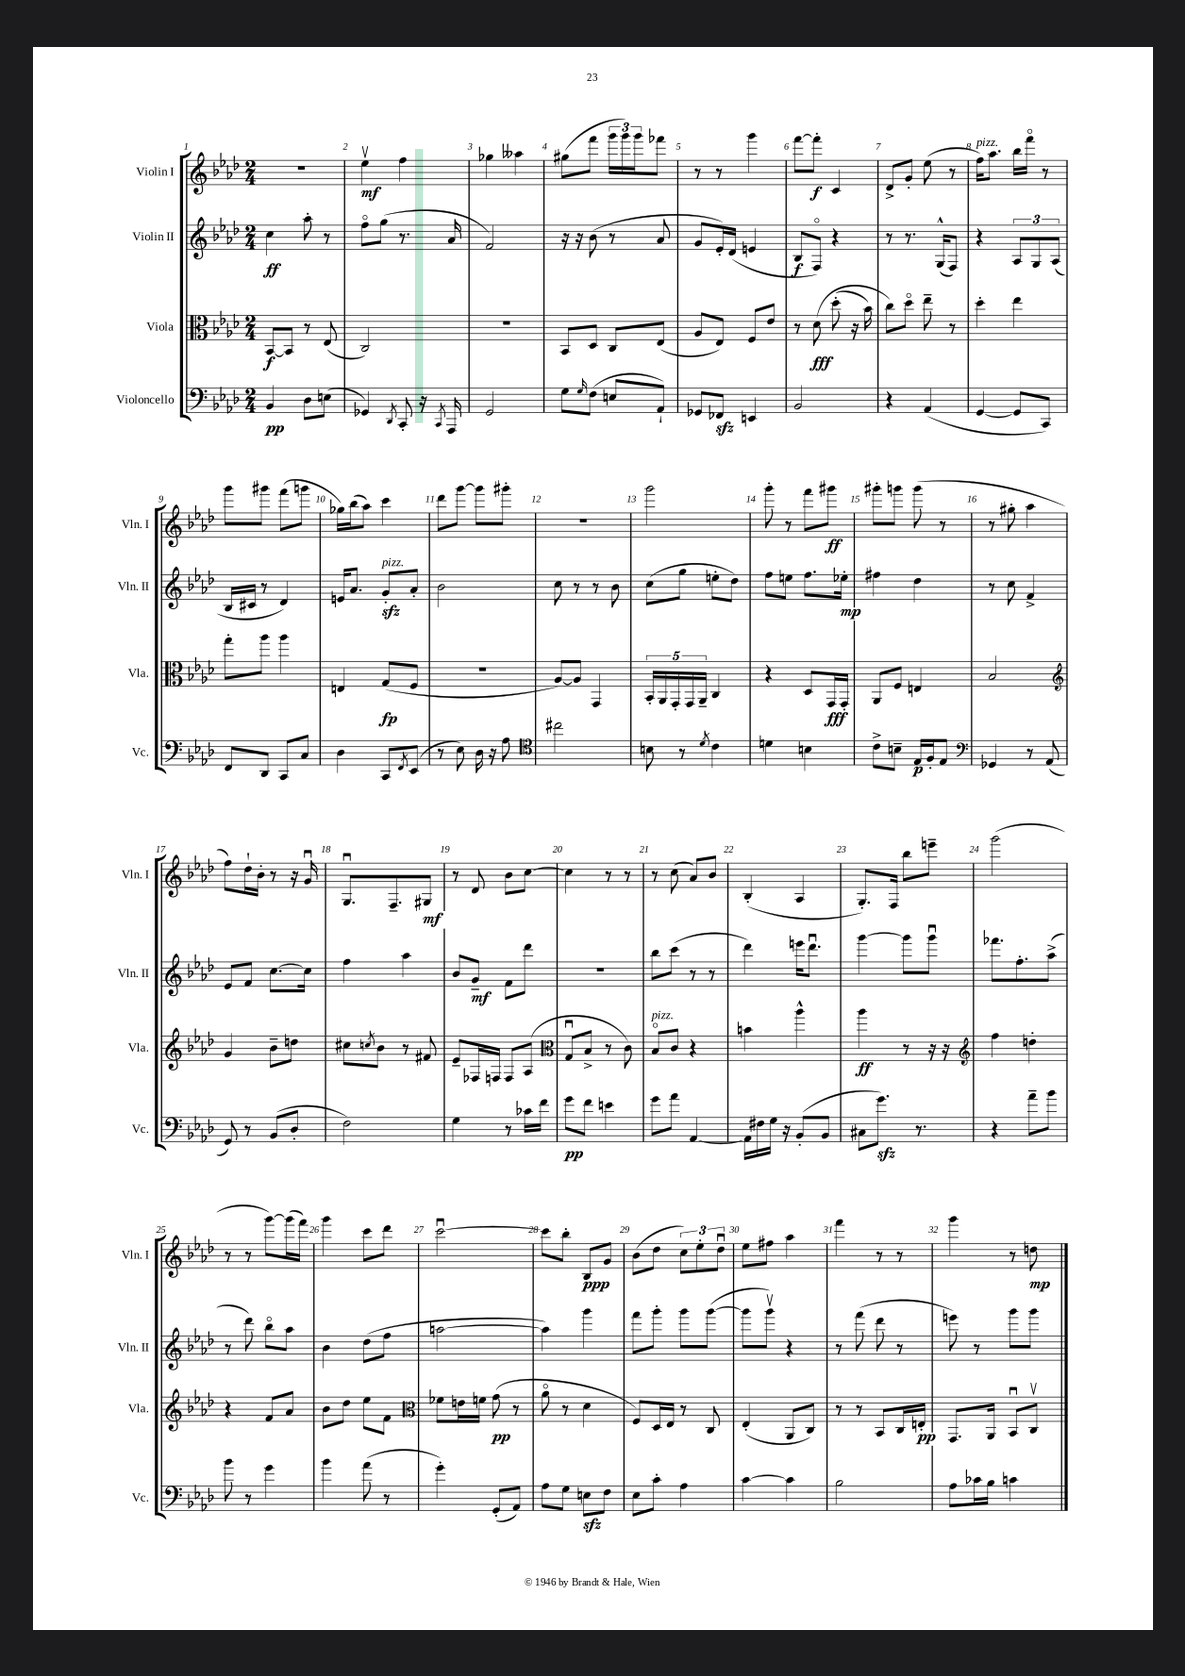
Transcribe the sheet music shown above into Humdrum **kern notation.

**kern	**dynam	**kern	**dynam	**kern	**dynam	**kern	**dynam
*part4	*part4	*part3	*part3	*part2	*part2	*part1	*part1
*staff4	*staff4	*staff3	*staff3	*staff2	*staff2	*staff1	*staff1
*I"Violoncello	*	*I"Viola	*	*I"Violin II	*	*I"Violin I	*
*I'Vc.	*	*I'Vla.	*	*I'Vln. II	*	*I'Vln. I	*
*clefF4	*	*clefC3	*	*clefG2	*	*clefG2	*
*k[b-e-a-d-]	*	*k[b-e-a-d-]	*	*k[b-e-a-d-]	*	*k[b-e-a-d-]	*
*M2/4	*	*M2/4	*	*M2/4	*	*M2/4	*
=1	=1	=1	=1	=1	=1	=1	=1
4BB-/	pp	[8BB-/L	f	4cc\	ff	2r	.
.	.	8BB-/J]	.	.	.	.	.
8D-\L	.	8r	.	8aa-'\	.	.	.
(8En\J	.	(8E-/	.	8r	.	.	.
=2	=2	=2	=2	=2	=2	=2	=2
4GG-X/)	.	2C/)	.	8ff\L	.	4ee-v\	mf
.	.	.	.	(8gg\J	.	.	.
8qDD-/	.	.	.	.	.	.	.
8CC'/	.	.	.	8.r	.	4ff\	.
16r	.	.	.	.	.	.	.
8qCC/	.	.	.	.	.	.	.
16AAA-/	.	.	.	16a-/	.	.	.
=3	=3	=3	=3	=3	=3	=3	=3
2GG/	.	2r	.	2f/)	.	4gg-X\	.
.	.	.	.	.	.	4aa--X\	.
=4	=4	=4	=4	=4	=4	=4	=4
8G\L	.	8BB-/L	.	16r	.	(8gg#X\L	.
.	.	.	.	16r	.	.	.
16qqG/	.	.	.	.	.	.	.
(8F\J	.	8D-/J	.	(8b-\	.	8fff\J	.
8En/L	.	8C/L	.	8r	.	24ggg\LL	.
.	.	.	.	.	.	24ggg\)	.
.	.	.	.	.	.	24ggg\J	.
8AA-`/J)	.	(8E-/J	.	8a-/	.	8fff-X\J	.
=5	=5	=5	=5	=5	=5	=5	=5
8GG-X/L	.	8A-/L	.	8g/L	.	8r	.
8FF-Xzz/J	.	8E-/J)	.	16e-'/L)	.	8r	.
.	.	.	.	(16d-/JJ	.	.	.
4EEn/	.	8F/L	.	4en/	.	4ggg\	.
.	.	8e-/J	.	.	.	.	.
=6	=6	=6	=6	=6	=6	=6	=6
2BB-/	.	8r	.	8B-/L	f	[8fff\L	.
.	.	(8d-\	fff	8F/J)	.	8fff'\J]	f
.	.	(8dd-'\	.	4r	.	4c/	.
.	.	16r	.	.	.	.	.
.	.	16b-\)	.	.	.	.	.
=7	=7	=7	=7	=7	=7	=7	=7
4r	.	8cc\L)	.	8r	.	8d-^/L	.
.	.	8dd-\J	.	8.r	.	8g'/J	.
(4AA-/	.	8ee-~\	.	.	.	(8ee-\	.
.	.	.	.	(16G^^/KL	.	.	.
.	.	8r	.	8F/J)	.	8r	.
=8	=8	=8	=8	=8	=8	=8	=8
!	!	!	!	!	!	!LO:TX:a:i:t=pizz.	!
[4GG/	.	4dd-'\	.	4r	.	16ff\KL)	.
.	.	.	.	.	.	8.aa-\J	.
8GG/L]	.	4ee-\	.	12A-/L	.	16bb-\LL	.
.	.	.	.	.	.	16fff\JJ	.
.	.	.	.	12G/	.	.	.
8CC/J)	.	.	.	.	.	8r	.
.	.	.	.	(12A-/J	.	.	.
!!LO:LB:g=z
=9	=9	=9	=9	=9	=9	=9	=9
8FF/L	.	8gg'\L	.	16B-/LL	.	8ggg\L	.
.	.	.	.	16c#X/JJ	.	.	.
8DD-/J	.	8aa-\J	.	8r	.	8ggg#X\J	.
8CC/L	.	4aa-\	.	4d-/)	.	(8fff\L	.
8C/J	.	.	.	.	.	8gggn\J	.
=10	=10	=10	=10	=10	=10	=10	=10
4D-\	.	4En/	.	16en/KL	.	16gg-X\LL)	.
.	.	.	.	8.a-/J	.	(16bb-\J	.
.	.	.	.	.	.	8aa-\J)	.
!	!	!	!	!LO:TX:a:i:t=pizz.	!	!	!
8CC/L	.	(8G/L	fp	8gzz'/L	.	4ccc\	.
8qFF/	.	.	.	.	.	.	.
(8EE-/J	.	8F/J	.	8a-'/J	.	.	.
=11	=11	=11	=11	=11	=11	=11	=11
8r	.	2r	.	2b-\	.	8ddd-\L	.
8E-\)	.	.	.	.	.	[8ggg\J	.
16D-\	.	.	.	.	.	8ggg\L]	.
16r	.	.	.	.	.	.	.
8A-\	.	.	.	.	.	8ggg#X'\J	.
=12	=12	=12	=12	=12	=12	=12	=12
*clefC4	*	*	*	*	*	*	*
2cc#X\	.	[8A-/L)	.	8cc\	.	2r	.
.	.	8A-/J]	.	8r	.	.	.
.	.	4GG/	.	8r	.	.	.
.	.	.	.	8b-\	.	.	.
=13	=13	=13	=13	=13	=13	=13	=13
8Bn\	.	20BB-'/LL	.	(8cc\L	.	2ggg\	.
.	.	20AA-/	.	.	.	.	.
.	.	20GG'/	.	.	.	.	.
8r	.	.	.	8gg\J	.	.	.
.	.	20GG/	.	.	.	.	.
.	.	20AA-~/JJ	.	.	.	.	.
8qd-/	.	.	.	.	.	.	.
4c\	.	4C/	.	8een'\L	.	.	.
.	.	.	.	8dd-\J)	.	.	.
=14	=14	=14	=14	=14	=14	=14	=14
4dn\	.	4r	.	8ff\L	.	8ggg'\	.
.	.	.	.	8een\J	.	8r	.
4Bn\	.	8D-/L	.	8.ff\L	.	8fff\L	.
.	.	16GG/L	fff	.	.	8ggg#X\J	ff
.	.	16GG'/JJ	.	16ee-X'\Jk	mp	.	.
=15	=15	=15	=15	=15	=15	=15	=15
8c^\L	.	8AA-/L	.	4ff#X\	.	8ggg#X'\L	.
8Bn~\J	.	8F/J	.	.	.	8gggn\J	.
16E-/LL	p	4En/	.	4dd-\	.	(8ggg\	.
16F'/J	.	.	.	.	.	.	.
8E-/J	.	.	.	.	.	8r	.
=16	=16	=16	=16	=16	=16	=16	=16
*clefF4	*	*	*	*	*	*	*
4GG-X/	.	2B-/	.	8r	.	8r	.
.	.	.	.	8cc\	.	8gg#X'\	.
8r	.	.	.	4f^/	.	4aa-\	.
(8AA-/	.	.	.	.	.	.	.
!!LO:LB:g=z
=17	=17	=17	=17	=17	=17	=17	=17
*	*	*clefG2	*	*	*	*	*
8GG/)	.	4g/	.	8e-/L	.	8ff\L)	.
8r	.	.	.	8f/J	.	16dd-`\L	.
.	.	.	.	.	.	16b-'\JJ	.
(8BB-/L	.	8b-~\L	.	[8.cc\L	.	8r	.
8D-'/J	.	8ddn\J	.	.	.	16r	.
.	.	.	.	16cc\Jk]	.	16gu/	.
=18	=18	=18	=18	=18	=18	=18	=18
2F\)	.	8cc#X\L	.	4ff\	.	8.Gu/L	.
.	.	8qccn/	.	.	.	.	.
.	.	8b-\J	.	.	.	.	.
.	.	.	.	.	.	8.F~/	.
.	.	8r	.	4aa-\	.	.	.
.	.	8f#X/	.	.	.	8G#X/J	mf
=19	=19	=19	=19	=19	=19	=19	=19
4G\	.	8e-~/L	.	8b-/L	.	8r	.
.	.	16F-X/L	.	8g~/J	mf	8d-/	.
.	.	16Fn/JJ	.	.	.	.	.
8r	.	8F/L	.	8f\L	.	8b-\L	.
16c-X\LL	.	(8A-/J	.	8ddd-\J	.	[8cc\J	.
16f\JJ	.	.	.	.	.	.	.
=20	=20	=20	=20	=20	=20	=20	=20
*	*	*clefC3	*	*	*	*	*
8g\L	pp	8Gu/L	.	2r	.	4cc\]	.
8f\J	.	8B-^/J	.	.	.	.	.
4en\	.	8r	.	.	.	8r	.
.	.	8c\)	.	.	.	8r	.
=21	=21	=21	=21	=21	=21	=21	=21
!	!	!LO:TX:a:i:t=pizz.	!	!	!	!	!
8g\L	.	8B-/L	.	8bb-\L	.	8r	.
8a-\J	.	8c/J	.	(8ccc\J	.	(8cc\	.
[4AA-/	.	4r	.	8r	.	8a-/L)	.
.	.	.	.	8r	.	8b-/J	.
=22	=22	=22	=22	=22	=22	=22	=22
16AA-\LL]	.	4bn\	.	4ddd-\)	.	(4B-'/	.
16F#X\	.	.	.	.	.	.	.
16G\JJ	.	.	.	.	.	.	.
16r	.	.	.	.	.	.	.
(8BB-'/L	.	4aa-^^\	.	16eeen\KL	.	4A-/	.
.	.	.	.	8.ddd-u\J	.	.	.
8BB-/J	.	.	.	.	.	.	.
=23	=23	=23	=23	=23	=23	=23	=23
8C#X\L	.	4aa-\	ff	[4ggg\	.	8.G'/L)	.
8.gzz\J)	.	.	.	.	.	.	.
.	.	.	.	.	.	16F/Jk	.
.	.	8r	.	8ggg\L]	.	8bb-\L	.
8.r	.	.	.	.	.	.	.
.	.	16r	.	8gggu\J	.	8eeen~\J	.
.	.	16r	.	.	.	.	.
=24	=24	=24	=24	=24	=24	=24	=24
*	*	*clefG2	*	*	*	*	*
4r	.	4ff\	.	8.fff-X\L	.	(2ggg\	.
.	.	.	.	8.ff'\	.	.	.
8a-~\L	.	4ddn'\	.	.	.	.	.
8b-\J	.	.	.	(8aa-^\J	.	.	.
!!LO:LB:g=z
=25	=25	=25	=25	=25	=25	=25	=25
8b-\	.	4r	.	8r	.	8r	.
8r	.	.	.	8ddd-\)	.	8r	.
4g\	.	8f/L	.	8bb-\L	.	[8ggg\L)	.
.	.	8a-/J	.	8aa-\J	.	(16ggg\L]	.
.	.	.	.	.	.	16fff\JJ)	.
=26	=26	=26	=26	=26	=26	=26	=26
4b-\	.	8b-\L	.	4b-\	.	4ggg\	.
.	.	8dd-\J	.	.	.	.	.
(8a-\	.	8ee-\L	.	(8dd-\L	.	8ccc\L	.
8r	.	8f\J	.	8ff\J	.	8ddd-\J	.
=27	=27	=27	=27	=27	=27	=27	=27
*	*	*clefC3	*	*	*	*	*
4g'\)	.	8f-X\L	.	[2aan\	.	[2cccu\	.
.	.	16en\L	.	.	.	.	.
.	.	16fn\JJ	.	.	.	.	.
(8GG'/L	.	(8g\	pp	.	.	.	.
8AA-/J)	.	8r	.	.	.	.	.
=28	=28	=28	=28	=28	=28	=28	=28
8A-\L	.	8a-\	.	4aa\])	.	8ccc\L]	.
8G\J	.	8r	.	.	.	8bb-'\J	.
8Enzz\L	.	4d-\	.	4ggg\	.	8B-/L	ppp
8F\J	.	.	.	.	.	8g/J	.
=29	=29	=29	=29	=29	=29	=29	=29
8E-\L	.	8F/L)	.	8fff\L	.	(8b-\L	.
8c'\J	.	16D-/L	.	8ggg'\J	.	8dd-\J	.
.	.	16E-/JJ	.	.	.	.	.
4A-\	.	8r	.	8ggg\L	.	12cc\L)	.
.	.	.	.	.	.	12ee-'\	.
.	.	8C/	.	([8ggg\J	.	.	.
.	.	.	.	.	.	12dd-u\J	.
=30	=30	=30	=30	=30	=30	=30	=30
[4c\	.	(4E-'/	.	8ggg\L]	.	8ee-\L	.
.	.	.	.	8gggv\J)	.	8ff#X\J	.
4c\]	.	8AA-/L	.	4r	.	4aa-\	.
.	.	8C/J)	.	.	.	.	.
=31	=31	=31	=31	=31	=31	=31	=31
2B-\	.	8r	.	8r	.	4fff\	.
.	.	8r	.	(8fff\	.	.	.
.	.	8BB-/L	.	8ddd-\	.	8r	.
.	.	16C/L	.	8r	.	8r	.
.	.	16En'/JJ	pp	.	.	.	.
=32	=32	=32	=32	=32	=32	=32	=32
8A-\L	.	8.GG/L	.	8eeen\)	.	4ggg\	.
16c-X\L	.	.	.	8r	.	.	.
16B-\JJ	.	16AA-/Jk	.	.	.	.	.
4cn\	.	8BB-u/L	.	8ggg\L	.	8r	.
.	.	8Cv/J	.	8ggg\J	.	8ddn\	mp
==	==	==	==	==	==	==	==
*-	*-	*-	*-	*-	*-	*-	*-
